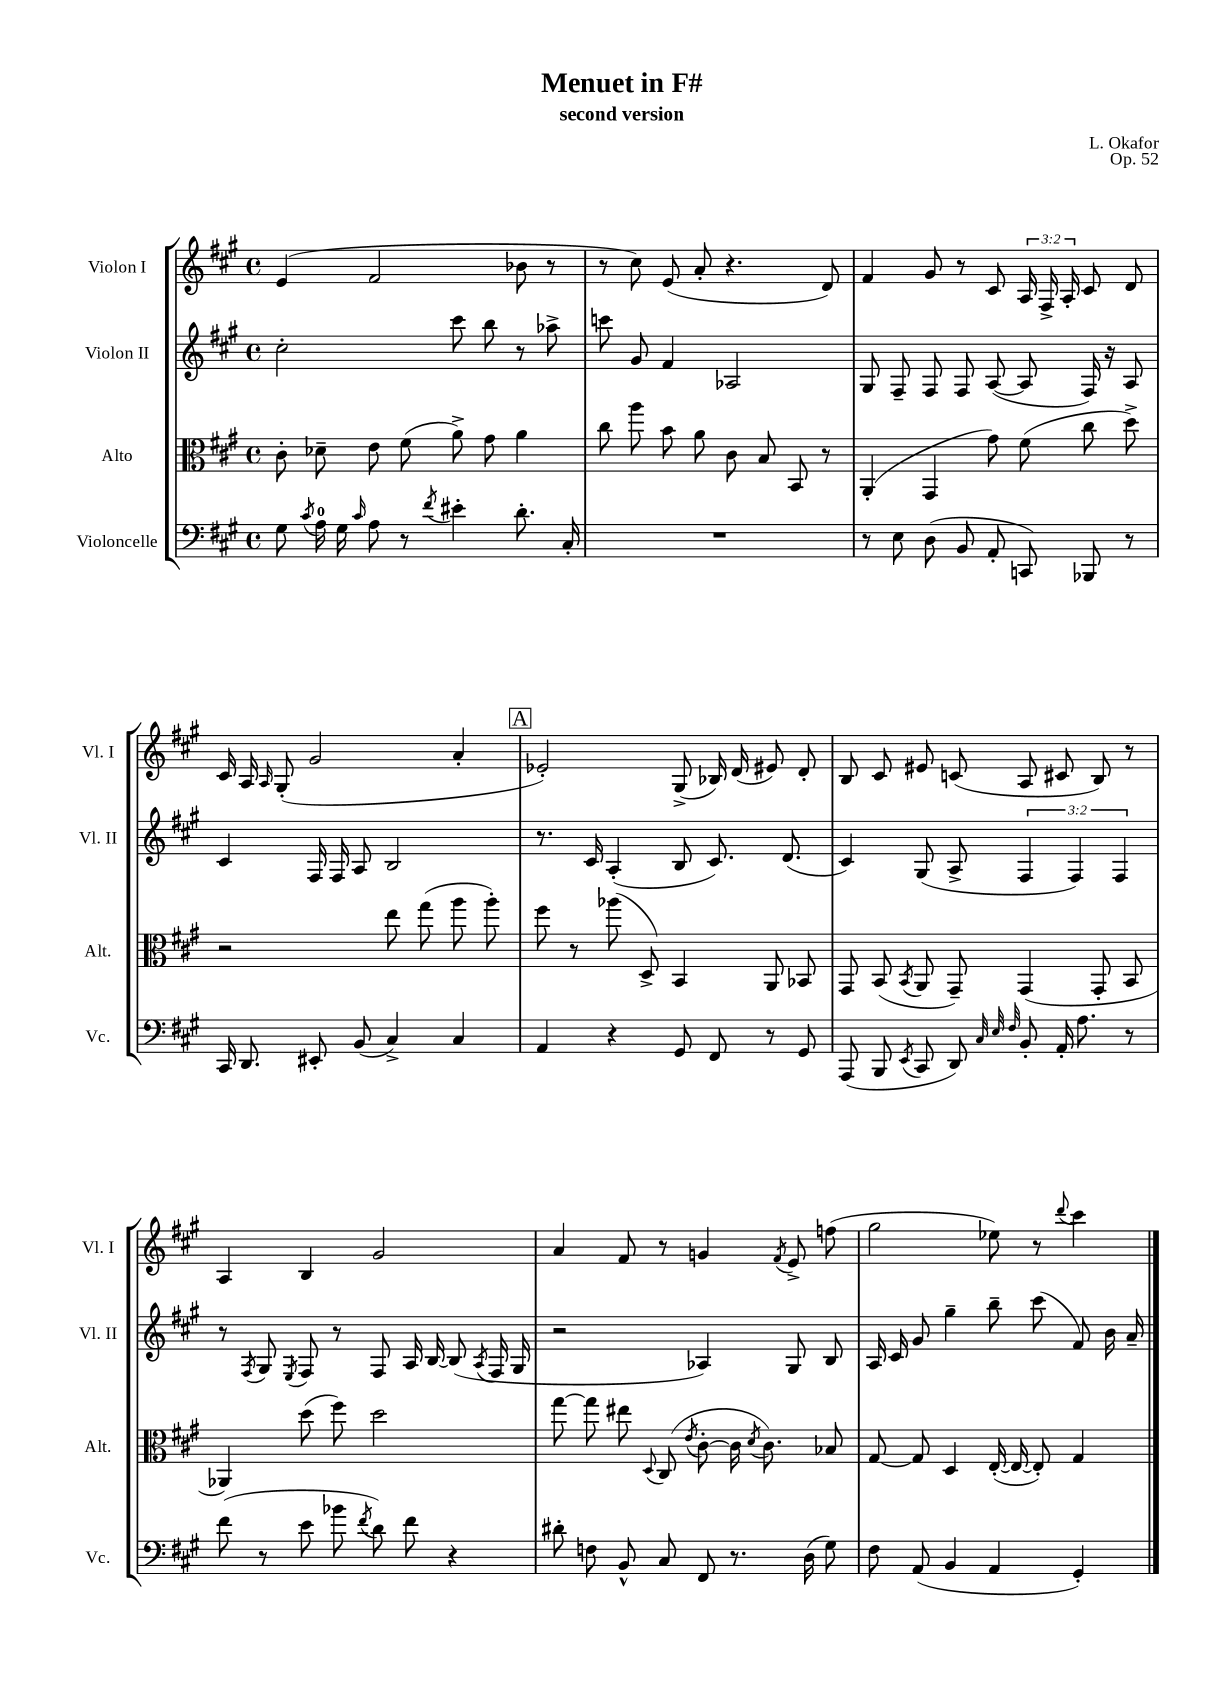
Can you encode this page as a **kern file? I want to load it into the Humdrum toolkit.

**kern	**kern	**kern	**kern
*part4	*part3	*part2	*part1
*staff4	*staff3	*staff2	*staff1
*I"Violoncelle	*I"Alto	*I"Violon II	*I"Violon I
*I'Vc.	*I'Alt.	*I'Vl. II	*I'Vl. I
*clefF4	*clefC3	*clefG2	*clefG2
*k[f#c#g#]	*k[f#c#g#]	*k[f#c#g#]	*k[f#c#g#]
*M4/4	*M4/4	*M4/4	*M4/4
*met(c)	*met(c)	*met(c)	*met(c)
=1	=1	=1	=1
8G#\	8c#'\	2cc#'\	(4e/
8qc#/	.	.	.
16A\	8d-X~\	.	.
16G#\	.	.	.
16qqc#/	.	.	.
8A\	8e\	.	2f#/
8r	(8f#\	.	.
8qf#/	.	.	.
4e#X'\	8a^\)	8ccc#\	.
.	8g#\	8bb\	.
8.d'\	4a\	8r	8b-X\
.	.	8aa-X^\	8r
16C#'/	.	.	.
=2	=2	=2	=2
1r	8cc#\	8cccn\	8r
.	8aa\	8g#/	8cc#\)
.	8b\	4f#/	(8e/
.	8a\	.	8a'/
.	8c#\	2A-X/	4.r
.	8B/	.	.
.	8BB/	.	.
.	8r	.	8d/)
=3	=3	=3	=3
8r	(4AA'/	8G#/	4f#/
8E\	.	8F#~/	.
(8D\	4GG#/	8F#/	8g#/
8BB/	.	8F#/	8r
8AA'/	8g#\)	([8A/	8c#/
8CCn/)	(8f#\	8A/]	24A/
.	.	.	24F#^/
.	.	.	24A'/
8BBB-X/	8cc#\	16F#/)	8c#/
.	.	16r	.
8r	8dd^\)	8A/	8d/
!!LO:LB:g=z
=4	=4	=4	=4
16CC#/	2r	4c#/	16c#/
8.DD/	.	.	16A/
.	.	.	16qqA/
.	.	.	(8G#'/
8EE#X'/	.	16F#/	2g#/
.	.	16F#/	.
(8BB/	.	8A/	.
4C#^/)	8ee\	2B/	.
.	(8gg#\	.	.
4C#/	8aa\	.	4a'/
.	8aa'\)	.	.
!!LO:REH:place=s1:t=A
=5	=5	=5	=5
4AA/	8ff#\	8.r	2e-X'/)
.	8r	.	.
.	.	16c#/	.
4r	(8aa-X\	(4A'/	.
.	8D^/)	.	.
8GG#/	4BB/	8B/	(8G#^/
8FF#/	.	8.c#/)	16B-X/)
.	.	.	(16d/
8r	8AA/	.	8e#X/)
.	.	(8.d/	.
8GG#/	8BB-X/	.	8d'/
=6	=6	=6	=6
(8AAA/	8GG#/	4c#/)	8B/
8BBB/	(8BB/	.	8c#/
8qEE/	8qBB/	.	.
8CC#/	8AA/	(8G#/	8e#X/
8DD/)	8GG#~/)	8A^/	(8cn/
32qqC#/	.	.	.
32qqE/	.	.	.
32qqF#/	.	.	.
8BB'/	(4GG#/	6F#/	8A/
16AA'/	.	.	8c#X/
.	.	6F#/)	.
8.A\	.	.	.
.	8GG#'/	.	8B/)
.	.	6F#/	.
8r	8BB/	.	8r
!!LO:LB:g=z
=7	=7	=7	=7
(8f#\	4AA-X/)	8r	4A/
.	.	8qF#/	.
8r	.	8G#/	.
.	.	8qE/	.
8e\	(8dd\	8F#/	4B/
8b-X\	8ff#\)	8r	.
8qf#/	.	.	.
8d\)	2dd\	8F#/	2g#/
8f#\	.	16A/	.
.	.	[16B/	.
4r	.	(8B/]	.
.	.	8qA/	.
.	.	16F#/	.
.	.	16G#/	.
=8	=8	=8	=8
8d#X'\	[8gg#\	2r	4a/
8Fn\	8gg#\]	.	.
8BB^^/	8ee#X\	.	8f#/
.	8qqD/	.	.
8C#/	(8C#/	.	8r
.	8qe/	.	.
8FF#/	[8c#'\	4A-X/)	4gn/
8.r	16c#\]	.	.
.	8qd/	.	.
.	8.c#\)	.	.
.	.	.	8qf#/
.	.	8G#/	8e^/
(16D\	.	.	.
8G#\)	8B-X/	8B/	(8ffn\
=9	=9	=9	=9
8F#\	[8G#/	16A/	2gg#\
.	.	16c#/	.
(8AA/	8G#/]	8g#/	.
4BB/	4D/	4gg#~\	.
4AA/	([16E'/	8bb~\	8ee-X\)
.	16E/_	.	.
.	8E'/])	(8ccc#\	8r
.	.	.	8qqddd/
4GG#'/)	4G#/	8f#/)	4ccc#\
.	.	16b\	.
.	.	16a~/	.
==	==	==	==
*-	*-	*-	*-
